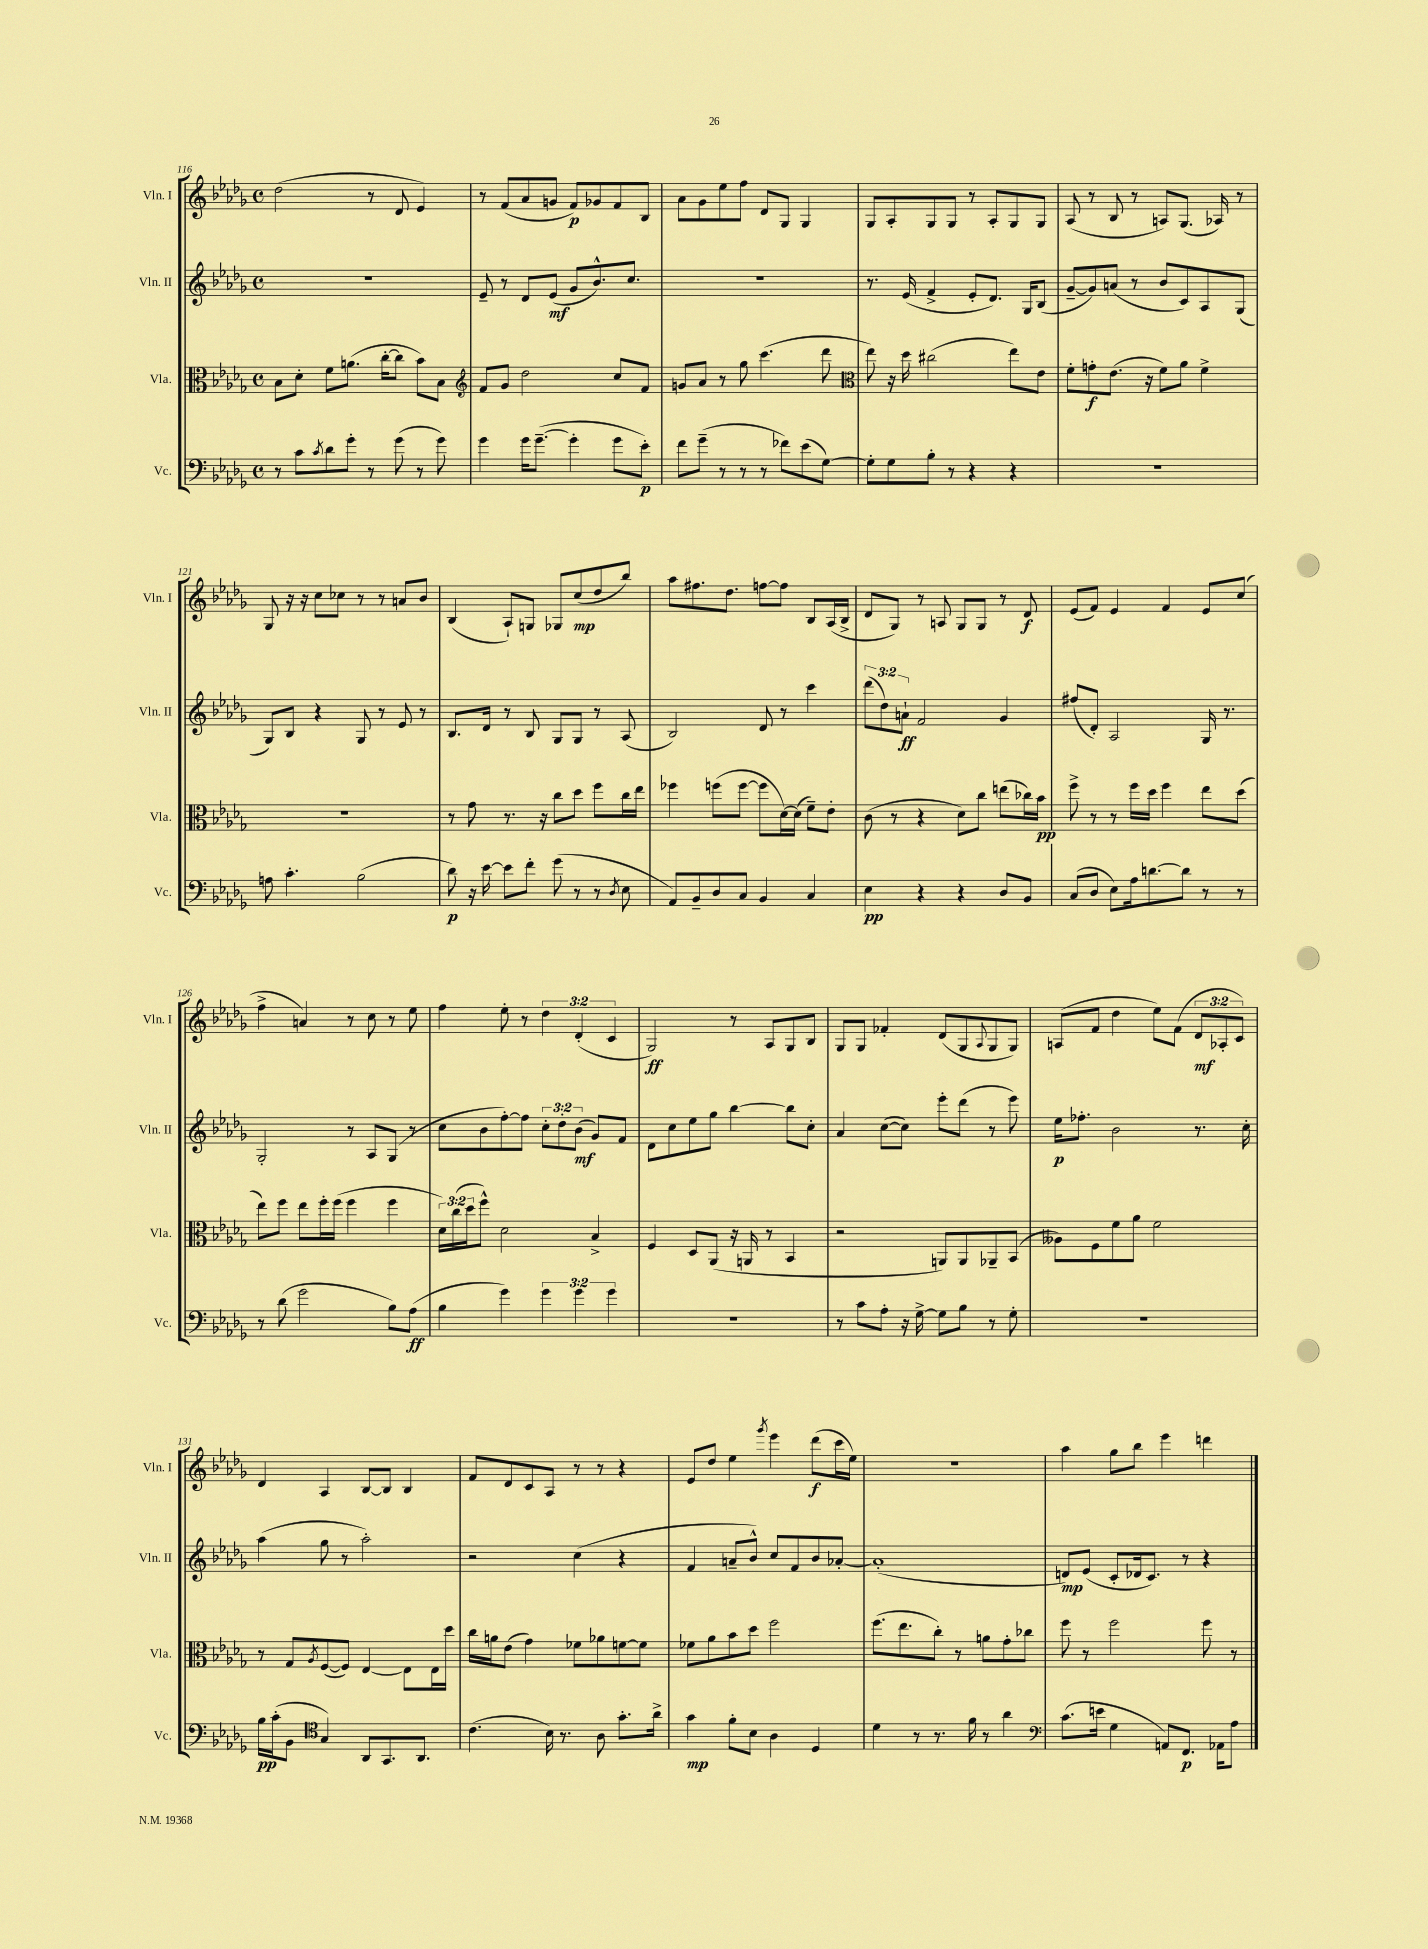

**kern	**dynam	**kern	**dynam	**kern	**dynam	**kern	**dynam
*part4	*part4	*part3	*part3	*part2	*part2	*part1	*part1
*staff4	*staff4	*staff3	*staff3	*staff2	*staff2	*staff1	*staff1
*I"Vc.	*	*I"Vla.	*	*I"Vln. II	*	*I"Vln. I	*
*I'Vc.	*	*I'Vla.	*	*I'Vln. II	*	*I'Vln. I	*
*clefF4	*	*clefC3	*	*clefG2	*	*clefG2	*
*k[b-e-a-d-g-]	*	*k[b-e-a-d-g-]	*	*k[b-e-a-d-g-]	*	*k[b-e-a-d-g-]	*
*M4/4	*	*M4/4	*	*M4/4	*	*M4/4	*
*met(c)	*	*met(c)	*	*met(c)	*	*met(c)	*
=116	=116	=116	=116	=116	=116	=116	=116
8r	.	8B-\L	.	1r	.	(2dd-\	.
8c\L	.	8d-'\J	.	.	.	.	.
8qc/	.	.	.	.	.	.	.
8d-\	.	8f\L	.	.	.	.	.
8g-'\J	.	(8.an\J	.	.	.	.	.
8r	.	.	.	.	.	8r	.
.	.	[16cc'\KL	.	.	.	.	.
(8g-\	.	8cc\J]	.	.	.	8d-/	.
8r	.	8b-\L)	.	.	.	4e-/)	.
8g-\)	.	8B-\J	.	.	.	.	.
=117	=117	=117	=117	=117	=117	=117	=117
*	*	*clefG2	*	*	*	*	*
4g-\	.	8f/L	.	8e-~/	.	8r	.
.	.	8g-/J	.	8r	.	(8f/L	.
16g-\KL	.	2dd-\	.	8d-/L	.	8a-/	.
([8.g-~\J	.	.	.	.	.	.	.
.	.	.	.	(8e-/J	mf	8gn/J	.
4g-'\]	.	.	.	8g-/L	.	8f/L)	p
.	.	.	.	8.b-^^/)	.	8g-X/	.
8g-\L	.	8cc/L	.	.	.	8f/	.
.	.	.	.	8.cc/J	.	.	.
8e-'\J)	p	8f/J	.	.	.	8B-/J	.
=118	=118	=118	=118	=118	=118	=118	=118
8f\L	.	8gn/L	.	1r	.	8a-\L	.
(8g-~\J	.	8a-/J	.	.	.	8g-\	.
8r	.	8r	.	.	.	8ee-\	.
8r	.	8gg-\	.	.	.	8ff\J	.
8r	.	(4.ccc\	.	.	.	8d-/L	.
8f-X\L)	.	.	.	.	.	8G-/J	.
(8e-\	.	.	.	.	.	4G-/	.
[8G-\J)	.	8ddd-\	.	.	.	.	.
=119	=119	=119	=119	=119	=119	=119	=119
*	*	*clefC3	*	*	*	*	*
8G-'\L]	.	8ee-\)	.	8.r	.	8G-/L	.
8G-\	.	16r	.	.	.	8A-'/	.
.	.	16dd-\	.	(16e-/	.	.	.
8B-'\J	.	(2cc#X\	.	4f^/	.	8G-/	.
8r	.	.	.	.	.	8G-/J	.
4r	.	.	.	8e-'/L	.	8r	.
.	.	.	.	8.d-/J)	.	8A-'/L	.
4r	.	8ee-\L)	.	.	.	8G-/	.
.	.	.	.	16G-/KL	.	.	.
.	.	8e-\J	.	(8B-/J	.	8G-/J	.
=120	=120	=120	=120	=120	=120	=120	=120
1r	.	8f'\L	.	[8g-~/L	.	(8A-/	.
.	.	8gn'\	f	8g-/])	.	8r	.
.	.	(8.e-\J	.	(8an/J	.	8B-/	.
.	.	.	.	8r	.	8r	.
.	.	16r	.	.	.	.	.
.	.	8f\L)	.	8b-/L	.	8An/L)	.
.	.	8a-\J	.	8c/)	.	(8.G-/J	.
.	.	4f^\	.	8A-/	.	.	.
.	.	.	.	.	.	16A-X/)	.
.	.	.	.	(8G-/J	.	8r	.
!!LO:LB:g=z
=121	=121	=121	=121	=121	=121	=121	=121
8An\	.	1r	.	8G-/L)	.	8G-/	.
4.c'\	.	.	.	8B-/J	.	16r	.
.	.	.	.	.	.	16r	.
.	.	.	.	4r	.	8cc\L	.
.	.	.	.	.	.	8cc-X\J	.
(2B-\	.	.	.	8G-/	.	8r	.
.	.	.	.	8r	.	8r	.
.	.	.	.	8e-/	.	8an/L	.
.	.	.	.	8r	.	8b-/J	.
=122	=122	=122	=122	=122	=122	=122	=122
8d-\)	p	8r	.	8.B-/L	.	(4B-/	.
16r	.	8g-\	.	.	.	.	.
[16e-\	.	.	.	16d-/Jk	.	.	.
8e-\L]	.	8.r	.	8r	.	8A-`/L)	.
8f'\J	.	.	.	8B-/	.	8Gn/J	.
.	.	16r	.	.	.	.	.
(8g-\	.	8cc\L	.	8G-/L	.	8G-X/L	.
8r	.	8dd-\J	.	8G-/J	.	(8cc/	mp
8r	.	8ff\L	.	8r	.	8dd-/	.
8qD-/	.	.	.	.	.	.	.
8E-\	.	16cc\L	.	(8A-/	.	8bb-/J)	.
.	.	16ee-\JJ	.	.	.	.	.
=123	=123	=123	=123	=123	=123	=123	=123
8AA-/L)	.	4ff-X\	.	2B-/)	.	8aa-\L	.
8BB-~/	.	.	.	.	.	8.ff#X\	.
8D-/	.	(8ffn\L	.	.	.	.	.
.	.	.	.	.	.	8.dd-\J	.
8C/J	.	[8ff\J	.	.	.	.	.
4BB-/	.	8ff\L]	.	8d-/	.	[8ffn\L	.
.	.	[16d-\L)	.	8r	.	8ff\J]	.
.	.	(16d-\JJ]	.	.	.	.	.
4C/	.	8f~\L)	.	4ccc\	.	8B-/L	.
.	.	8e-'\J	.	.	.	(16A-/L	.
.	.	.	.	.	.	16B-^/JJ	.
=124	=124	=124	=124	=124	=124	=124	=124
4E-\	pp	(8c\	.	(12ddd-\L	.	8d-/L	.
.	.	.	.	12dd-\)	.	.	.
.	.	8r	.	.	.	8G-/J)	.
.	.	.	.	12an`\J	ff	.	.
4r	.	4r	.	2f/	.	8r	.
.	.	.	.	.	.	8An/	.
4r	.	8d-\L)	.	.	.	8G-/L	.
.	.	8cc\J	.	.	.	8G-/J	.
8D-/L	.	(8een\L	.	4g-/	.	8r	.
8BB-/J	.	16cc-X\L)	.	.	.	8d-/	f
.	.	16b-\JJ	pp	.	.	.	.
=125	=125	=125	=125	=125	=125	=125	=125
(8C/L	.	8ff^\	.	(8ff#X/L	.	(8e-/L	.
8D-/J	.	8r	.	8d-'/J)	.	8f/J)	.
8E-\L)	.	8r	.	2A-/	.	4e-/	.
16A-\k	.	16ff\LL	.	.	.	.	.
[8.dn\	.	16dd-\JJ	.	.	.	.	.
.	.	4ff\	.	.	.	4f/	.
8d\J]	.	.	.	.	.	.	.
8r	.	8ee-\L	.	16G-/	.	8e-/L	.
.	.	.	.	8.r	.	.	.
8r	.	(8dd-\J	.	.	.	(8cc/J	.
!!LO:LB:g=z
=126	=126	=126	=126	=126	=126	=126	=126
8r	.	8ee-\L)	.	2G-'/	.	4ff^\	.
(8d-\	.	8ff\J	.	.	.	.	.
2g-\	.	8ee-\L	.	.	.	4an/)	.
.	.	16ff'\L	.	.	.	.	.
.	.	(16ff\JJ	.	.	.	.	.
.	.	4ff\	.	8r	.	8r	.
.	.	.	.	8A-/L	.	8cc\	.
8B-\L)	.	4ff\	.	(8G-/J	.	8r	.
(8A-\J	ff	.	.	8r	.	8ee-\	.
=127	=127	=127	=127	=127	=127	=127	=127
4B-\	.	24d-\LL)	.	8cc\L	.	4ff\	.
.	.	(24cc\	.	.	.	.	.
.	.	24dd-\J	.	.	.	.	.
.	.	8ff^^\J)	.	8b-\	.	.	.
4g-\)	.	2d-\	.	[8ff'\)	.	8ee-'\	.
.	.	.	.	8ff\J]	.	8r	.
6g-\	.	.	.	12cc'\L	.	6dd-\	.
.	.	.	.	12dd-'\	.	.	.
6g-\	.	.	.	(12b-\J	mf	(6d-'/	.
.	.	4B-^/	.	8g-/L)	.	.	.
6g-\	.	.	.	.	.	6c/	.
.	.	.	.	8f/J	.	.	.
=128	=128	=128	=128	=128	=128	=128	=128
1r	.	4F/	.	8d-\L	.	2G-/)	ff
.	.	.	.	8cc\	.	.	.
.	.	8D-/L	.	8ee-\	.	.	.
.	.	(8AA-/J	.	8gg-\J	.	.	.
.	.	16r	.	[4bb-\	.	8r	.
.	.	16AAn/	.	.	.	.	.
.	.	8r	.	.	.	8A-/L	.
.	.	4BB-/	.	8bb-\L]	.	8G-/	.
.	.	.	.	8cc'\J	.	8B-/J	.
=129	=129	=129	=129	=129	=129	=129	=129
8r	.	2r	.	4a-/	.	8G-/L	.
8c\L	.	.	.	.	.	8G-/J	.
8A-'\J	.	.	.	([8cc\L	.	4f-X'/	.
16r	.	.	.	8cc\J])	.	.	.
[16G-^\	.	.	.	.	.	.	.
8G-\L]	.	8AAn/L)	.	8eee-'\L	.	(8d-/L	.
8B-\J	.	8AA/	.	(8ddd-\J	.	8G-/	.
.	.	.	.	.	.	8qqA-/	.
8r	.	8AA-X~/	.	8r	.	8G-/	.
8G-'\	.	(8BB-/J	.	8eee-\)	.	8G-/J)	.
=130	=130	=130	=130	=130	=130	=130	=130
1r	.	8A--X\L)	.	16ee-\KL	p	(8An/L	.
.	.	.	.	8.ff-X'\J	.	.	.
.	.	8F\	.	.	.	8f/J	.
.	.	8f\	.	2b-\	.	4dd-\	.
.	.	8a-\J	.	.	.	.	.
.	.	2f\	.	.	.	8ee-\L)	.
.	.	.	.	.	.	(8f\J	.
.	.	.	.	8.r	.	12d-/L	mf
.	.	.	.	.	.	12A-X'/	.
.	.	.	.	.	.	12c/J)	.
.	.	.	.	16cc'\	.	.	.
!!LO:LB:g=z
=131	=131	=131	=131	=131	=131	=131	=131
16B-\LL	pp	8r	.	(4aa-\	.	4d-/	.
(16c'\J	.	.	.	.	.	.	.
8BB-\J	.	8G-/L	.	.	.	.	.
*clefC4	*	*	*	*	*	*	*
.	.	8qA-/	.	.	.	.	.
4G-/)	.	([8F/	.	8gg-\	.	4A-/	.
.	.	8F/J])	.	8r	.	.	.
8AA-/L	.	[4E-/	.	2aa-'\)	.	[8B-/L	.
8.GG-/	.	.	.	.	.	8B-/J]	.
.	.	8E-\L]	.	.	.	4B-/	.
8.AA-/J	.	.	.	.	.	.	.
.	.	16E-\L	.	.	.	.	.
.	.	16dd-\JJ	.	.	.	.	.
=132	=132	=132	=132	=132	=132	=132	=132
(4.c\	.	16cc\LL	.	2r	.	8f/L	.
.	.	16an\J	.	.	.	.	.
.	.	(8e-\J	.	.	.	8d-/	.
.	.	4g-\)	.	.	.	8c/	.
16B-\)	.	.	.	.	.	8A-/J	.
8.r	.	.	.	.	.	.	.
.	.	8f-X\L	.	(4cc\	.	8r	.
8A-\	.	8a-X\	.	.	.	8r	.
8.g-'\L	.	[8fn\	.	4r	.	4r	.
.	.	8f\J]	.	.	.	.	.
16a-^\Jk	.	.	.	.	.	.	.
=133	=133	=133	=133	=133	=133	=133	=133
4g-\	mp	8f-X\L	.	4f/	.	8e-/L	.
.	.	8a-\	.	.	.	8dd-/J	.
8f'\L	.	8b-\	.	8an~/L	.	4ee-\	.
8B-\J	.	8dd-\J	.	8b-^^/J)	.	.	.
.	.	.	.	.	.	8qggg-/	.
4A-\	.	2ff\	.	8cc/L	.	4eee-\	.
.	.	.	.	8f/	.	.	.
4D-/	.	.	.	8b-/	.	(8ddd-\L	f
.	.	.	.	[8a-X'/J	.	16ccc\L	.
.	.	.	.	.	.	16ee-\JJ)	.
=134	=134	=134	=134	=134	=134	=134	=134
4d-\	.	(8.ff\L	.	(1a-']	.	1r	.
.	.	8.ee-\	.	.	.	.	.
8r	.	.	.	.	.	.	.
8.r	.	8cc'\J)	.	.	.	.	.
.	.	8r	.	.	.	.	.
16f\	.	.	.	.	.	.	.
8r	.	8an\L	.	.	.	.	.
4a-\	.	8g-'\	.	.	.	.	.
.	.	8cc-X\J	.	.	.	.	.
=135	=135	=135	=135	=135	=135	=135	=135
*clefF4	*	*	*	*	*	*	*
(8.c\L	.	8ff\	.	8dn/L)	mp	4aa-\	.
.	.	8r	.	(8e-/J	.	.	.
16en\Jk	.	.	.	.	.	.	.
4G-\	.	2ff\	.	8c'/L	.	8gg-\L	.
.	.	.	.	16d-X/k	.	8bb-\J	.
.	.	.	.	8.c/J)	.	.	.
8AAn/L)	.	.	.	.	.	4eee-\	.
8.FF/J	p	.	.	8r	.	.	.
.	.	8ff\	.	4r	.	4dddn\	.
16AA-X\KL	.	.	.	.	.	.	.
8A-\J	.	8r	.	.	.	.	.
==	==	==	==	==	==	==	==
*-	*-	*-	*-	*-	*-	*-	*-
